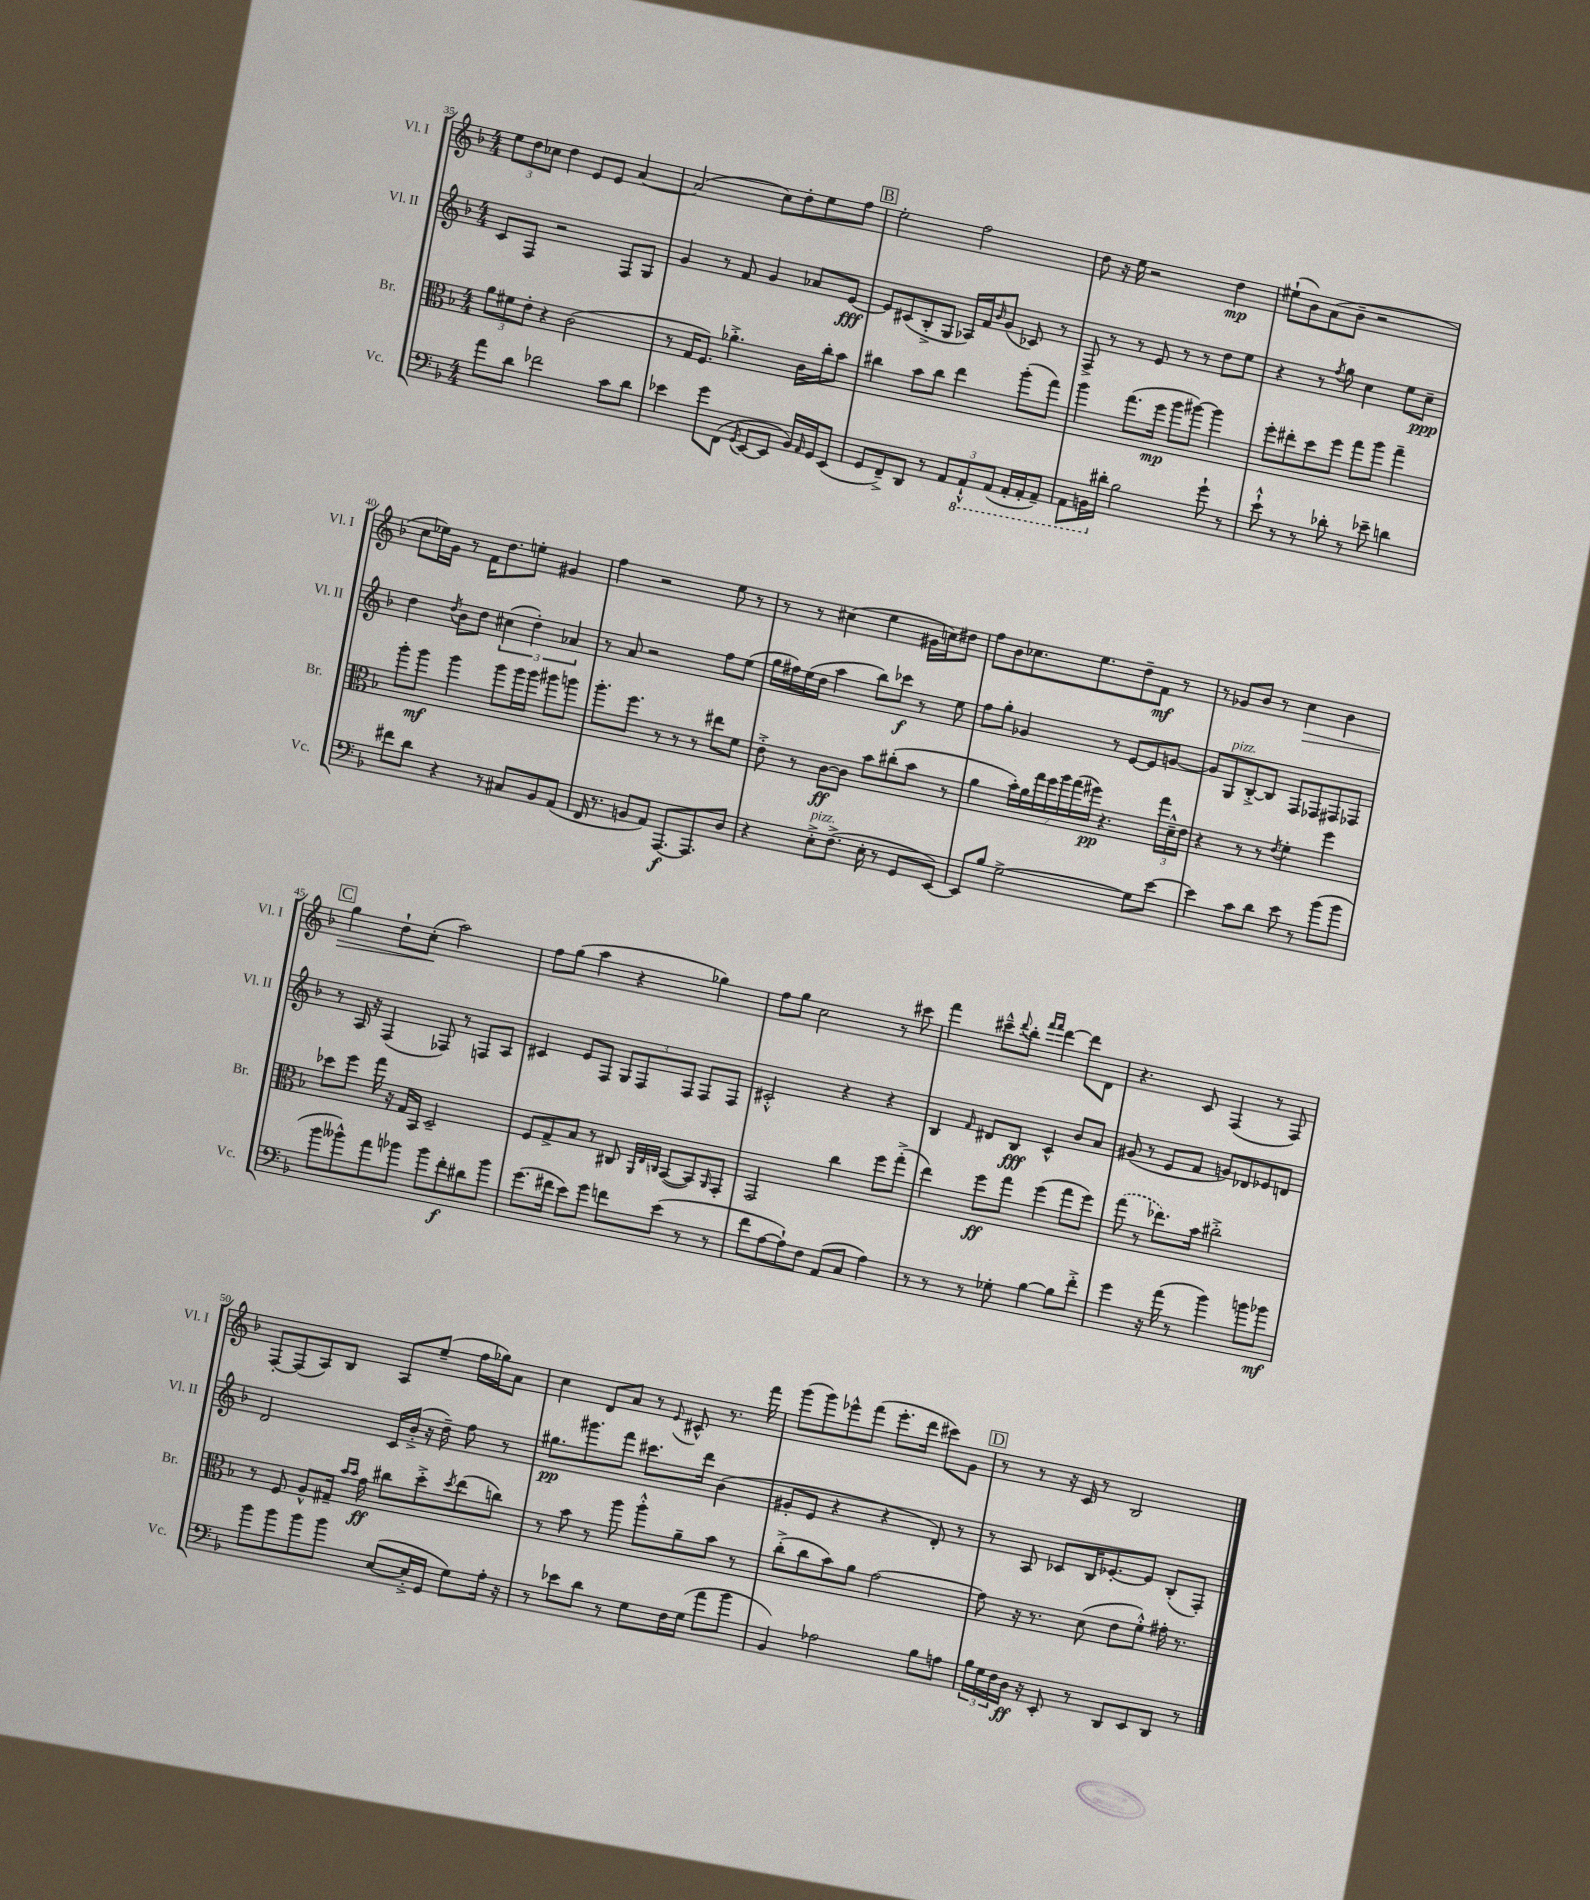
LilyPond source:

<<
\new StaffGroup <<
\new Staff = "s0" \with { instrumentName = "Vl. I" shortInstrumentName = "Vl. I" } {
    \clef treble \key f \major \numericTimeSignature \time 4/4
    \tuplet 3/2 { e''8 d''8 ces''8 } d''4 e'8 e'8 a'4~ |
    a'2( c''8) d''8-. e''8 f''8 |
    \mark \markup { \box "B" } e''2-. f''2 |
    d''8 r16 e''16 r2 d''4\mp |
    eis''8-!( bes'8) a'8( bes'8-- r2 |
    c''8 ees''16) g'16 r8 f'16 d''8. e''8-. gis'4 |
    f''4 r2 e''8 r8 |
    r8 r8 cis''4( e''4 gis'16 c''16) dis''8 |
    f''8 bes'8 ces''8. e''8. d''8-- f'8\mf r8 |
    r8 ges'8 bes'8 r8 c''4\> bes'4 |
    \mark \markup { \box "C" } g''4 d''8-! c''8-.\!( a''2) |
    f''8 g''8( a''4 r4 ges''4) |
    f''8 g''8 c''2 r8 cis'''8 |
    f'''4 cis'''8---^ \appoggiatura { d'''8 } bes''8-. \grace { f'''16 f'''16 } d'''4~ d'''8 d'8 |
    r4. c'8 f4( r8 f8) |
    f8~-. f8( a8) bes8 a8 e''8--( f''16 ges''16) a'8 |
    c''4 d'8 a'8 r8 \appoggiatura { e'8 } cis'8-^ r8. f'''16 |
    g'''8( g'''8) ees'''8-^ f'''8( ees'''8.-. d'''16 cis'''8) g'8 |
    \mark \markup { \box "D" } r8 r8 r16 c'16 r8 bes2 \bar "|." |
}
\new Staff = "s1" \with { instrumentName = "Vl. II" shortInstrumentName = "Vl. II" } {
    \clef treble \key f \major \numericTimeSignature \time 4/4
    c'8 f8 r2 f8 g8 |
    g'4 r8 f'8 g'4 aes'8 e'8~\fff |
    \mark \markup { \box "B" } e'8 cis'8( bes8-.-> g8 aes16) f'16 \grace { bes'16 } g'8( ces'8) r8 |
    f8-> r8 r8 e'8 r8 r8 d''8 e''8 |
    r4 r8 \acciaccatura { f''8 } g''8 c''4 e''8 c''8--\ppp |
    d''4 \acciaccatura { d''8 } bes'8 d''8 \tuplet 3/2 { cis''4( d''4-.) aes'4 } |
    r8 a'8 r2 f''8 e''8( |
    g''16 fis''16) e''16( d''16 a''4 bes''8) ces'''8\f r8 e''8 |
    f''8 g''8-. ges'4 r8 e'8~ e'8 g'8~ |
    g'8 g8^\markup { \italic "pizz." } bes8~-.-> bes8 f8 fes8 fis8 fes8 |
    \mark \markup { \box "C" } r8 a16 r16 f4( fes8) r8 f8 a8 |
    cis'4 e'8 f8 \tuplet 3/2 { g8 f8 f8 } f8 f8 |
    cis'2-.-^ r4 r4 |
    bes4 \grace { f'16 } dis'8 bes8\fff c'4-^ bes'8 a'8 |
    gis'8( r8 e'8 f'8 g'8) des'8 ees'8 d'8 |
    d'2 c'16 bes'16-.->( r16 d''16--) f''8 r8 |
    gis''8.\pp gis'''8. f'''8 cis'''8. d'''16 bes'4( |
    gis'8-. e'8 r4 r4 d'8-.) r8 |
    \mark \markup { \box "D" } r8 a8 ces'8 bes16 ees'8.~-. ees'8 bes8-.( f8-.) \bar "|." |
}
\new Staff = "s2" \with { instrumentName = "Br." shortInstrumentName = "Br." } {
    \clef alto \key f \major \numericTimeSignature \time 4/4
    \tuplet 3/2 { a'8 fis'8 e'8-. } r4 c'2( |
    r8 g16 f8.) aes'4.-.-> c'16 c''16-. bes'8 |
    \mark \markup { \box "B" } cis''4 bes'8 cis''8 e''4 a''8-.( g''8) |
    a''4 g''8.( f''16\mp a''8 ais''8~) ais''4 |
    f''8-. eis''8-. d''8 f''8 g''8 a''8 g''4-- |
    a''8-. a''8\mf a''4 a''8 a''16 a''16 ais''8 a''8 |
    a''8.-. f''8. r8 r8 r8 eis''8 f'8 |
    e'8-.-> r8 c'8~\ff c'8 bes'8 cis''8-.( bes'8 r8 |
    a'4 \tuplet 7/4 { bes'16-.) a'16 g''16 f''16 a''16 g''16( fis''16\pp) } r4. \tuplet 3/2 { g''16 d'16---^ e'16 } |
    r4 r8 r8 \acciaccatura { e'8 } f'4-. f''4 |
    \mark \markup { \box "C" } des''8 f''8 g''16 r16 g16 bes,16 d2-- |
    f8 g8-> bes8 r8 cis8 \grace { a,32 e32 c32 } bes,8~( bes,8) \grace { a,16 } g,8-. |
    g,2 c''4 f''8 g''8-.->( |
    e''4) f''8\ff g''8 f''4( g''8 f''8) |
    \once \slurDashed g''8( r8 ees''8.) bes'16 cis''2-.-> |
    r8 f8 a8-^ gis16-- \grace { bes'16 bes'16 } g'16\ff cis''8 d''8-.-> \acciaccatura { d''8 } e''8( c''8) |
    r8 bes'8 r8 a''8 a''8-.-^ a'8-- bes'8 r8 |
    c''8-.->( c''8 bes'8) a'8 g'2~ |
    \mark \markup { \box "D" } g'8 r16 r8. d'8( e'8 f'8-.-^) gis'16-. r8. \bar "|." |
}
\new Staff = "s3" \with { instrumentName = "Vc." shortInstrumentName = "Vc." } {
    \clef bass \key f \major \numericTimeSignature \time 4/4
    a'8 d'8 fes'2 c'8 d'8 |
    ees'4 g'8 f,8( \acciaccatura { g,8 } e,8~ e,8 bes,16) \grace { a,16 } g,16 e,8( |
    \mark \markup { \box "B" } g,8 f,8--->) d,8 r8 \tuplet 3/2 { a,8 \ottava #-1 a,,8-!-^ a,,8( } a,,16-. a,,16-. a,,8--) |
    a,,8 b,,16 \ottava #0 dis'16-. bes2 g'8-! r8 |
    e'8-!-^ r8 r8 des'8-. r8 ees'8-- d'4 |
    fis'8 d'8 r4 r8 cis8 bes,8 a,8( |
    f,16 r8. b,8 a,8) a,,8.~\f a,,8. d8 |
    r4 e8-.->^\markup { \italic "pizz." } f8.->( e16-. r8 g,8 e,8~) |
    e,8 bes8 g2~-> g8 e'8~ |
    e'4 c'8 d'8 e'8 r8 bes'8( bes'8 |
    \mark \markup { \box "C" } bes'8 beses'8-^) a'8 bes'8 bes'8 f'8-.\f dis'8 bes'8 |
    g'8.( fis'16 e'8) g'8 f'8 e'8( r8 r8 |
    f'8 a8~ a8-!) f8 a,8( c8 a4) |
    r8 r8 r8 ges8-. bes4~ bes8 f'8-.-> |
    g'4 r16 a'16( r8 bes'4) b'8 bes'8\mf |
    bes'8 bes'8 bes'8 bes'8 e8~( e16-.-> g,16 g8) a16-. r16 |
    r8 ees'8 d'8 r8 g8 f16 g16( a'8 bes'8 |
    bes,4) aes2 bes8 a8 |
    \mark \markup { \box "D" } \tuplet 3/2 { bes16 g16 f16 } d16\ff r16 e,8-. r8 d,8 e,8 d,8 r8 \bar "|." |
}
>>
>>
\layout { \context { \Score currentBarNumber = #35 } }
